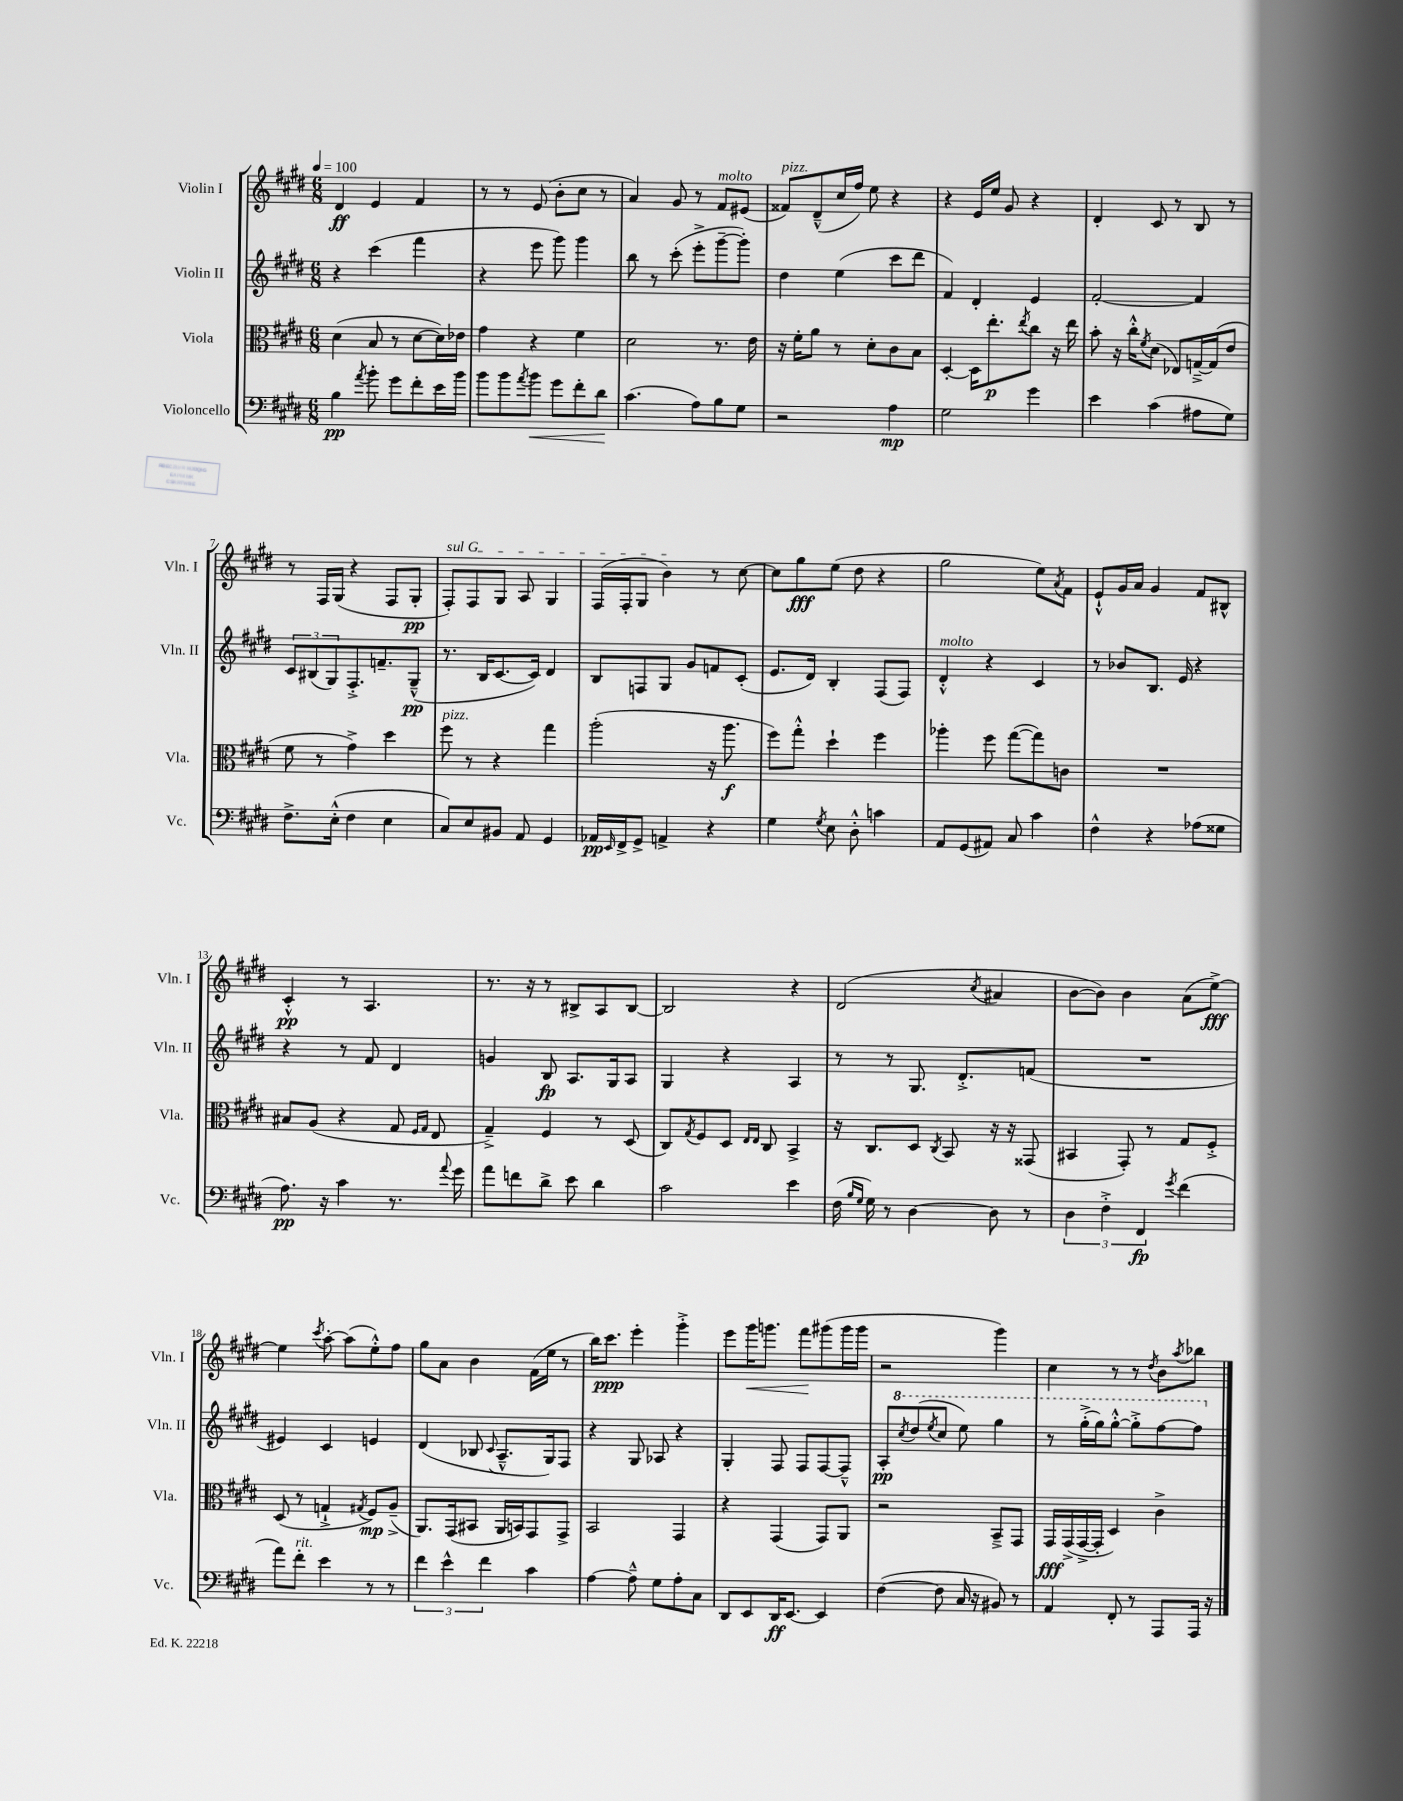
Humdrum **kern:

**kern	**kern	**kern	**kern
*staff4	*staff3	*staff2	*staff1
*clefF4	*clefC3	*clefG2	*clefG2
*k[f#c#g#d#]	*k[f#c#g#d#]	*k[f#c#g#d#]	*k[f#c#g#d#]
*M6/8	*M6/8	*M6/8	*M6/8
*MM100	*MM100	*MM100	*MM100
4B	(4d#	4r	4d#
8qa	.	.	.
8b'	8B	(4ccc#	4e
8g#	8r	.	.
8f#'	[8d#	4fff#	4f#
16e	16d#])	.	.
16b	16e-	.	.
=	=	=	=
8b	4g#	4r	8r
8b	.	.	8r
8qa	.	.	.
8b	4r	8eee	(8e
8g#	.	8ggg#)	8b'
8f#'	4f#	4ggg#	8cc#
8d#	.	.	8r
=	=	=	=
(4.c#	2d#	8bb	4a)
.	.	8r	.
.	.	(8ccc#'	8g#
8A)	.	8eee'^	8r
8B	8.r	[8ggg#~	8f#
8G#	.	8ggg#'])	(8e#
.	16e	.	.
=	=	=	=
2r	16r	4dd#	8f##)
.	16f#'	.	.
.	8a	.	(8d#~^^
.	8r	(4ee	16cc#
.	.	.	16ff#)
.	8d#'	.	8ee
4A	8c#	8ccc#	4r
.	8B	8ddd#	.
=	=	=	=
2G#	[4D#'	4f#)	4r
.	16D#]	4d#'	16e
.	8.ee'	.	16ee
.	.	.	8g#
.	8qee	.	.
4g#	8cc#	4e	4r
.	16r	.	.
.	16ee	.	.
=	=	=	=
4e	8b'	[2f#'	4d#'
.	16r	.	.
.	16cc#'^^	.	.
.	8qf#	.	.
(4c#	(8d#	.	8c#
.	8E-)	.	8r
8A#	[16G~^	4f#]	8B
.	(16G]	.	.
8G#)	8e	.	8r
=	=	=	=
8.F#^	8f#	12c#	8r
.	.	(12B#	.
.	8r	.	16F#
.	.	12G#)	.
(16E'^^	.	.	(16G#
4F#	4g#^)	8.F#'^	4r
.	.	8.f~	.
4E	4dd#	.	8F#
.	.	(8G#~^^	8G#'
=	=	=	=
8C#)	8ff#	8.r	8F#')
8E	8r	.	8F#
.	.	16B	.
8BB#	4r	[8.c#	8G#
8AA	.	.	8A
.	.	16c#])	.
4GG#	4gg#	4d#	4G#
=	=	=	=
16AA-	(2aa'	8B	(16F#
16qqEE	.	.	.
16FF#^	.	.	16F#'
8GG#^	.	8F	8G#
4AA^	.	8G#	4b)
.	.	8g#	.
4r	16r	8f	8r
.	8.aa	.	.
.	.	(8c#'	[8cc#
=	=	=	=
4G#	8ff#)	8.e	8cc#]
.	8gg#'^^	.	8gg#
.	.	16d#)	.
8qG#	.	.	.
8E	4dd#`	4B'	(8ee
8D#'^^	.	.	8dd#
4c	4ff#	(8F#	4r
.	.	8F#)	.
=	=	=	=
8AA	4aa-'	4d#'^^	2gg#
(8GG#	.	.	.
8AA#)	8ff#	4r	.
8C#	([8gg#	.	.
4c#	8gg#])	4c#	8ee)
.	.	.	8qa
.	8c	.	8f#
=	=	=	=
4F#^^	2.r	8r	8e`^^
.	.	8b-	16g#
.	.	.	16a
4r	.	8.B	4g#
.	.	16e	.
(8A-	.	4r	8f#
8G##	.	.	8B#^^
=	=	=	=
8.A)	8B#	4r	4c#'^^
.	(8A	.	.
16r	.	.	.
4c#	4r	8r	8r
.	.	8f#	4.A
8.r	8G#	4d#	.
.	16qqF#	.	.
.	16qqG#	.	.
.	8E	.	.
8qqa	.	.	.
16g#	.	.	.
=	=	=	=
8a	4G#~^)	4g	8.r
8f	.	.	.
.	.	.	16r
8d#^	4F#	8B	8r
8e	.	8.A	8B#^
4d#	8r	.	8A
.	.	16G#	.
.	(8D#	8A	[8B#
=	=	=	=
2c#	8C#)	4G#	2B#]
.	8qG#	.	.
.	8F#	.	.
.	8D#	4r	.
.	16qqE	.	.
.	16qqE	.	.
.	8C#	.	.
4e	4BB^	4A	4r
=	=	=	=
(16F#	16r	8r	(2d#
16qqB	.	.	.
16qqG#	.	.	.
16G#)	8.C#	.	.
8r	.	8r	.
[4D#	8D#	8.G#	.
.	8qC#	.	.
.	8BB	.	.
.	.	8.d#'^	.
.	.	.	8qcc#
8D#]	16r	.	4a#
.	16r	.	.
8r	(8GG##	(8f	.
=	=	=	=
6D#	4BB#	2.r	[8b
.	.	.	8b])
6F#'^	.	.	.
.	8GG#')	.	4b
6FF#	.	.	.
.	8r	.	.
8qg#	.	.	.
(4f#	8G#	.	(8a
.	8F#'^	.	[8ee^)
=	=	=	=
8a)	(8D#	4e#)	4ee]
8f#'	8r	.	.
.	.	.	8qccc#
4e	4G`^	4c#	[8aa'
.	.	.	(8aa]
.	8qG#	.	.
8r	8F#)	4e	8ee'^^)
8r	(8A~^	.	8ff#
=	=	=	=
6f#	8.AA)	(4d#	8gg#
.	.	.	8a
6e^^	.	.	.
.	(16GG#	.	.
.	8BB#	8B-	4b
6f#	.	.	.
.	.	8qqc#	.
.	16AA	8.A~^^	.
.	16BB)	.	.
4c#	8GG#	.	(16f#
.	.	16G#)	16ee
.	8GG#^	8F#	8r
=	=	=	=
[4A	2BB	4r	16bb)
.	.	.	8.ccc#
8A~^^]	.	8G#	4eee'
8G#	.	8A-	.
8A'	4GG#	4r	4ggg#'^
8C#	.	.	.
=	=	=	=
8DD#	4r	4G#'	8eee
8EE	.	.	16ggg#
.	.	.	8.ggg
16DD#	(4GG#	8F#	.
[8.EE	.	.	.
.	.	8F#	8fff#
4EE]	8GG#)	[8F#	(8ggg#
.	8AA	8F#~^^]	16ggg#
.	.	.	16ggg#
=	=	=	=
([4F#	2r	8A'	2r
.	.	8qccc#	.
.	.	(8ddd#	.
.	.	8qeee	.
8F#]	.	8ccc#	.
16C#	.	8eee)	.
16r	.	.	.
8BB#)	8BB~^	4ggg#	4ggg#)
8r	8GG#	.	.
=	=	=	=
4AA	16GG#	8r	4cc#
.	(16GG#^	.	.
.	[16GG#^	(16ggg#'^	.
.	16GG#']	16ggg#)	.
8FF#'	4D#)	[8ggg#'^^	8r
8r	.	8ggg#'^]	8r
.	.	.	8qdd#
8AAA	4c#^	[8fff#	8b
.	.	.	8qaa
16AAA	.	8fff#]	8bb-
16r	.	.	.
==	==	==	==
*-	*-	*-	*-
